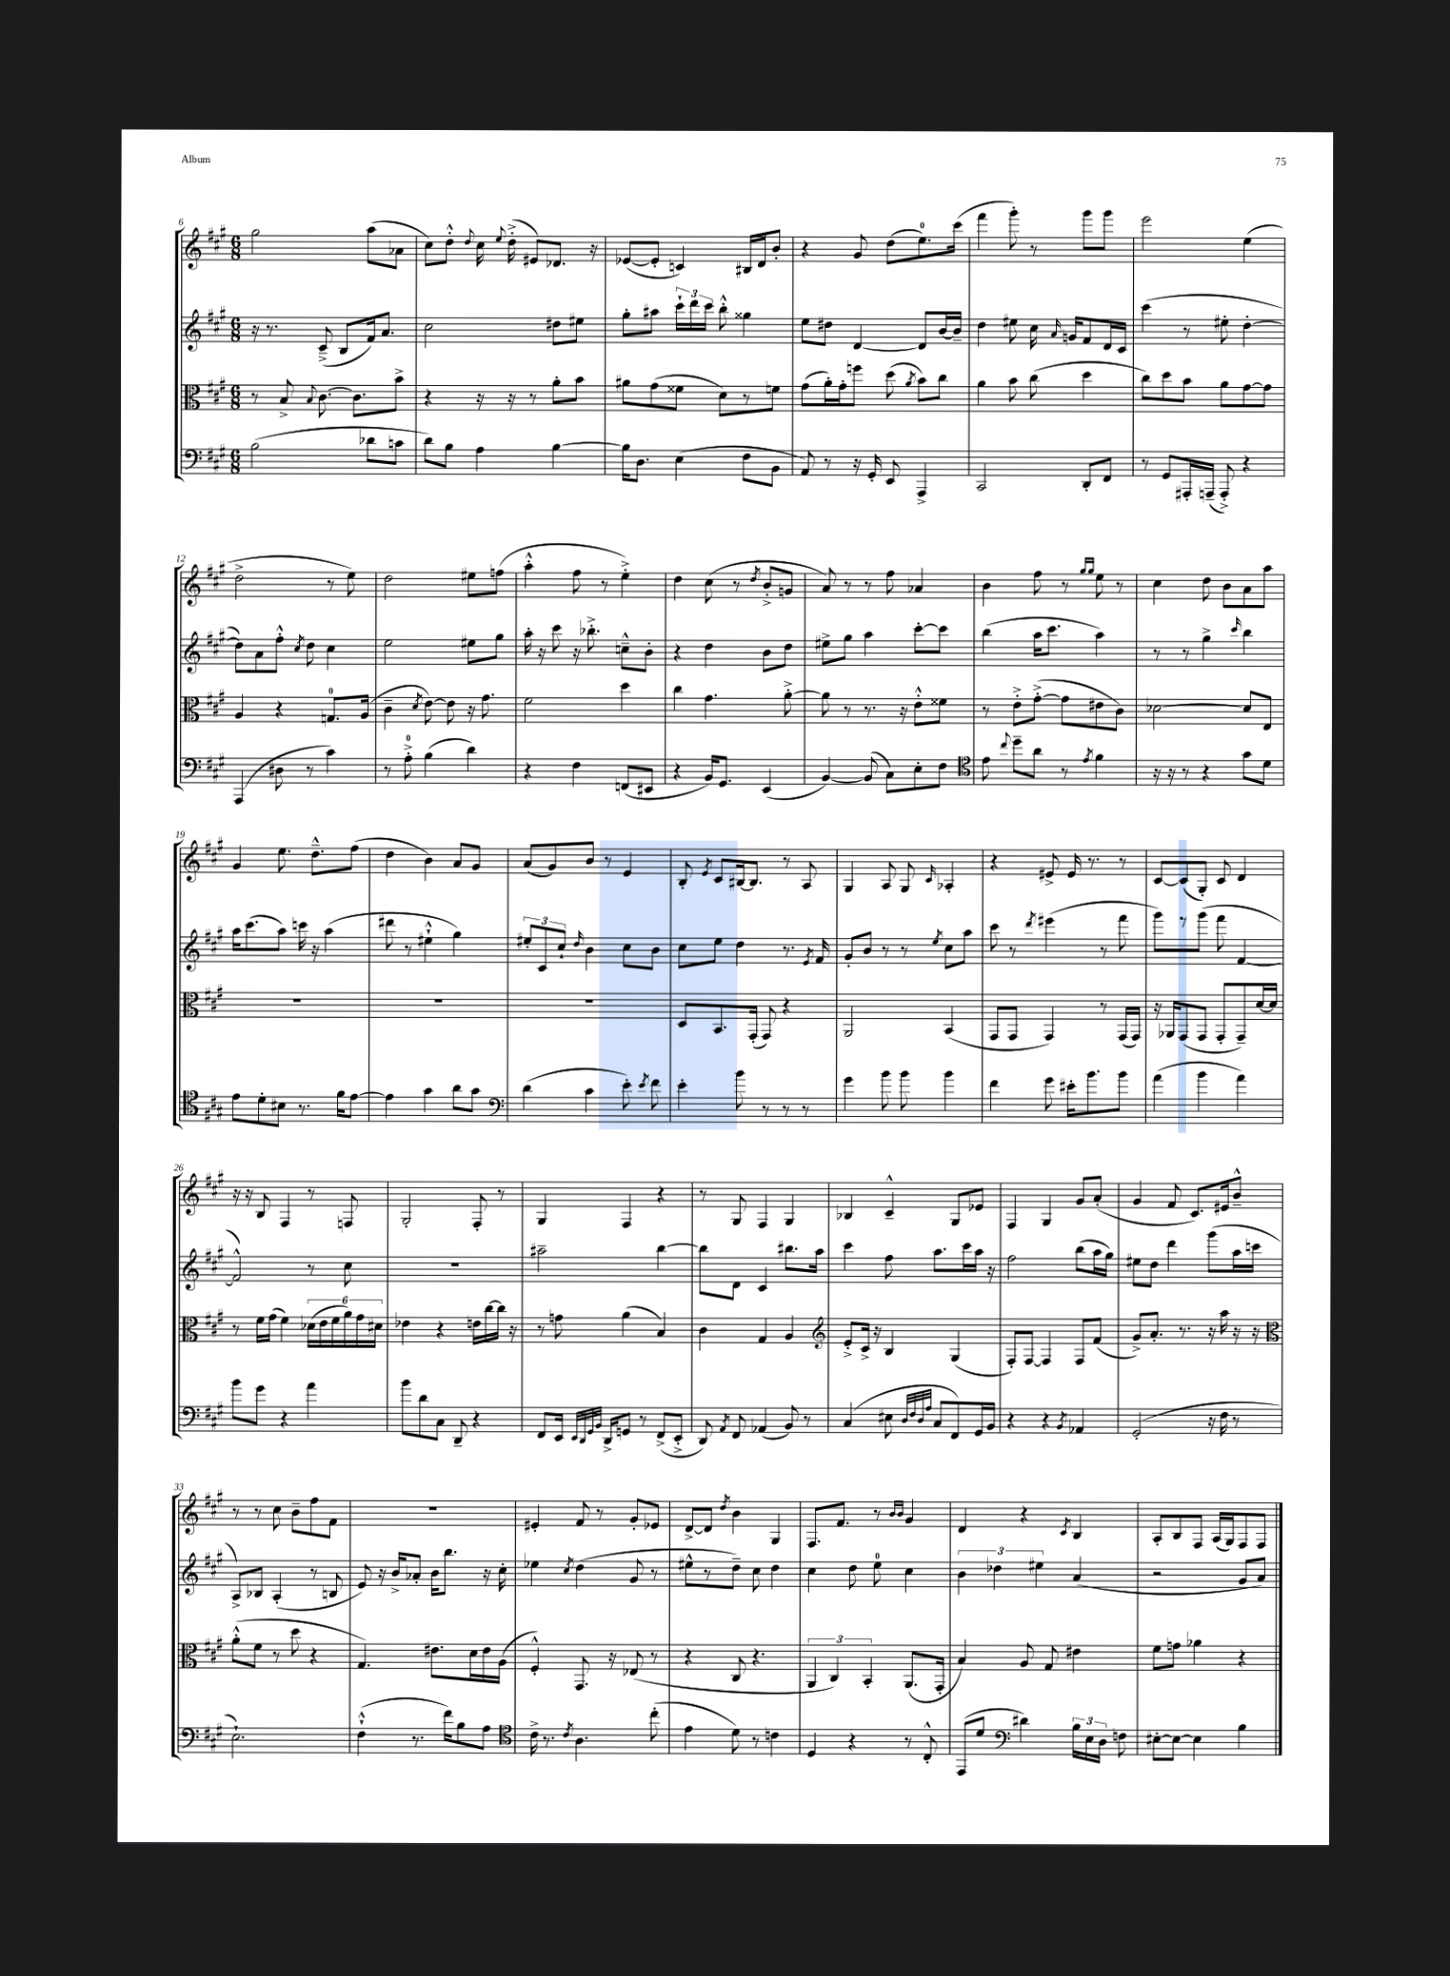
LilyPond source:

<<
\new StaffGroup <<
\new Staff = "s0" {
    \clef treble \key a \major \numericTimeSignature \time 6/8
    \autoBeamOff gis''2 a''8[( aes'8] |
    cis''8[) d''8]-.-^ \appoggiatura { d''8 } cis''16 \appoggiatura { e''8 } d''16-.->( eis'8[) des'8.] r16 |
    ees'8[~( ees'8]-. c'4) bis16[ d'16 b'8]-. |
    r4 gis'8 d''8[( e''8.-0) cis'''16]( |
    fis'''4 gis'''8-.) r8 gis'''8[ gis'''8] |
    e'''2 e''4( |
    d''2-> r8 e''8) |
    d''2 eis''8[ f''8]( |
    a''4-.-^ fis''8 r8 e''4-.->) |
    d''4 cis''8( r8 \acciaccatura { d''8 } b'8[-.-> g'8] |
    a'8) r8 r8 fis''8 aes'4 |
    b'4 fis''8 r8 \grace { gis''16[ gis''16] } e''8 r8 |
    cis''4 d''8 b'8[ a'8 a''8] |
    gis'4 e''8. d''8.[---^ fis''8]( |
    d''4 b'4) a'8[ gis'8] |
    a'8[( gis'8) b'8] r8 e'4 |
    b8-. \acciaccatura { e'8 } cis'8[ bis16~ bis8.] r8 a8 |
    gis4 a8 gis8 \grace { cis'16 } aes4-. |
    r4 eis'8-> eis'16 r8. r8 |
    cis'8[~ cis'8( gis8]-.) cis'8 d'4 |
    r16 r16 b8 fis4 r8 f8 |
    gis2-. fis8-. r8 |
    gis4 fis4 r4 |
    r8 gis8 fis4 gis4 |
    bes4 cis'4---^ gis8[ ees'8] |
    fis4 gis4 gis'8[ a'8]-.( |
    gis'4 fis'8 cis'8.[) eis'16 b'8]---^ |
    r8 r8 cis''8 b'8[-- fis''8 fis'8] |
    R2. |
    eis'4-. fis'8 r8 gis'8[-. ees'8] |
    d'8[~-> d'8] \acciaccatura { d''8 } b'4 gis4 |
    fis8.[ fis'8.] r8 \grace { b'16[ b'16] } gis'4 |
    d'4 r4 \acciaccatura { cis'8 } b4 |
    a8[-. b8 fis8] a16[( gis16) fis8 fis8] \bar "|." |
}
\new Staff = "s1" {
    \clef treble \key a \major \numericTimeSignature \time 6/8
    \autoBeamOff r16 r8. cis'8--->( b8[ fis'16) a'8.] |
    cis''2 dis''8[ eis''8] |
    gis''8[-. ais''8] \tuplet 3/2 { cis'''16[-! d'''16 cis'''16] } b''8-.-^ gisis''4 |
    e''8[ dis''8] d'4~ d'8[ b'16~ b'16]-- |
    d''4 eis''8 cis''16 \grace { a'16 } g'16[ fis'8 d'16 cis'16] |
    cis'''4( r8 eis''8-. d''4~-. |
    d''8[) a'8 fis''8]-.-^ \acciaccatura { cis''8 } d''8 cis''4 |
    e''2 eis''8[ gis''8] |
    a''16-. r16 cis'''8 r16 bes''8.-.-> c''8[---^ b'8]-. |
    r4 d''4 b'8[ d''8] |
    eis''8[-> gis''8] a''4 cis'''8[~-. cis'''8] |
    b''4( a''16[ cis'''8.] a''4) |
    r8 r8 gis''4-> \grace { cis'''16 } b''4 |
    a''16[ cis'''8.( a''8]) c'''16 r16 a''4( |
    dis'''8 r8 eis''4-!-^ gis''4) |
    \tuplet 3/2 { eis''8[-. cis'8 cis''8]-! } \grace { d''16 } b'4 cis''8[ b'8] |
    cis''8[ e''8] d''4 r8. \acciaccatura { e'8 } fis'16 |
    gis'8[-. b'8] r8 r8 \acciaccatura { e''8 } cis''8[ a''8] |
    cis'''8 r8 \acciaccatura { d'''8 } eis'''4( r8 fis'''8 |
    gis'''8[) r8 gis'''8]( fis'''8 fis'4~ |
    fis'2-^) r8 cis''8 |
    R2. |
    ais''2-- b''4~ |
    b''8[ d'8] cis'4 bis''8.[ a''16] |
    cis'''4 fis''8 a''8.[ cis'''16 a''16] r16 |
    fis''2 b''8[( a''16 gis''16]) |
    eis''8[ d''8] d'''4 gis'''8[( a''16 c'''16] |
    a8[->) bes8] a4-.( r8 b8 |
    e'8) r16 b'16[-> aes'8]-. b'16[ b''8.] r16 cis''16-. |
    ees''4 \acciaccatura { cis''8 } d''4( gis'8 r8 |
    eis''8[-^ r8 d''8]--) cis''8 d''4 |
    cis''4 d''8 e''8-0 cis''4 |
    \tuplet 3/2 { b'4 des''4 eis''4 } a'4( |
    r2 gis'8[ a'8]) \bar "|." |
}
\new Staff = "s2" {
    \clef alto \key a \major \numericTimeSignature \time 6/8
    \autoBeamOff r8 b8-> \appoggiatura { b8 } cis'8.~ cis'8.[ b'8]-> |
    r4 r16 r16 r8 a'8[-. b'8] |
    ais'8[ gis'8( fisis'8] d'8[) r8 f'8] |
    gis'8[( a'16-.) gis'16-. f''8] d''8( \acciaccatura { a'8 } b'8[) cis''8] |
    a'4 b'8 cis''8( d''4 |
    cis''8[) d''8 b'8] a'8[ gis'8~ gis'8] |
    a4 r4 g8.[-0 a16]( |
    cis'4-- \acciaccatura { d'8 } e'8~) e'8 r16 gis'8. |
    fis'2 d''4 |
    cis''4 gis'4. a'8~-.-> |
    a'8 r8 r8. r16 e'8[-.-^ fisis'8] |
    r8 e'8[-.-> gis'8]~-.->( gis'8[ eis'8 cis'8]) |
    des'2~ des'8[ e8] |
    R2. |
    R2. |
    R2. |
    d8[ b,8. gis,16]-.( gis,8) r4 |
    a,2 b,4( |
    gis,8[ gis,8] gis,4) r8 gis,16[( gis,16]) |
    r16 aes,16[ gis,8( gis,8] gis,8[-. gis,8--) d'16~ d'16] |
    r8 fis'16[ gis'16]( fis'4) \tuplet 6/4 { des'16[( e'16 fis'16 a'16) gis'16 dis'16] } |
    ees'4 r4 e'16[ cis''16~ cis''16] r16 |
    r8 g'8 a'4( b4) |
    cis'4 gis4 a4 |
    \clef treble e'8[-.-> cis'16]-> r16 b4 gis4( |
    fis8[-.) fis8]~ fis4 fis8[ fis'8]( |
    gis'8[->) a'8.]-. r8. r16 a''16 r16 r16 |
    \clef alto a'8[-.-^( fis'8] r8 d''8 r4 |
    gis4.) eis'8.[ d'16 eis'16 a16]( |
    fis4-.-^) gis,8. r16 ees8( r8 |
    r4 cis8 r4. |
    \tuplet 3/2 { a,4 cis4) b,4-. } a,8.[( gis,16]-. |
    b4) a8 gis8 eis'4 |
    fis'8[ g'8] aes'4 r4 \bar "|." |
}
\new Staff = "s3" {
    \clef bass \key a \major \numericTimeSignature \time 6/8
    \autoBeamOff b2( des'8[ c'8] |
    d'8[) b8] a4 b4~ |
    b16[ d8.] e4( fis8[ b,8] |
    a,8) r8 r16 gis,16-. e,8 a,,4-> |
    cis,2 d,8[-. fis,8] |
    r8 gis,8[ ais,,16-. a,,16]--( a,,8-.->) r4 |
    a,,4( dis8 r8 cis'4) |
    r8 a8-0-.-> b4( d'4) |
    r4 fis4 f,8[( eis,8] |
    r4 b,16[) gis,8.] e,4( |
    b,4~) b,8( cis8[) e8-. fis8] |
    \clef tenor e'8 \appoggiatura { cis''8 } d''8[-- a'8] r8 \acciaccatura { e'8 } fis'4 |
    r16 r16 r8 r4 gis'8[ d'8] |
    e'8[ d'8-. bis8] r8. fis'16[ e'8]~ |
    e'4 gis'4 a'8[ gis'8] |
    \clef bass d'4( cis'4 e'8-.) \acciaccatura { e'8 } fis'8 |
    e'4-. b'8 r8 r8 r8 |
    gis'4 b'8 b'8 b'4 |
    fis'4 gis'8 eis'16[-. b'8. b'8] |
    a'4( b'4 a'4) |
    b'8[ gis'8] r4 a'4 |
    b'8[ d'8 cis8] d,8-- r4 |
    fis,8[ e,16] \grace { e,32[ d,32 gis,32 b,32] } d,16[-> g,8] r8 fis,8[->( e,8]-.-> |
    d,8) \acciaccatura { a,8 } fis,8 aes,4( b,8) r8 |
    cis4( eis8 \grace { d32[ fis32 d32 a32] } cis8[ fis,8) gis,16 b,16] |
    r4 r4 \acciaccatura { b,8 } aes,4 |
    gis,2-.( r16 fis16 r8 |
    e2.-!) |
    fis4-!-^( r8. fis'16[) b8 a8] |
    \clef tenor cis'16-> r8. \acciaccatura { cis'8 } a4. cis''8-.( |
    e'4 d'8) r8 c'4 |
    d4 r4 r8 cis8-.-^ |
    e,8[( d'8] \clef bass dis'4) \tuplet 3/2 { b16[ e16 d16] } f8 |
    eis8[~-. eis8]~ eis4 b4 \bar "|." |
}
>>
>>
\layout { \context { \Score currentBarNumber = #6 } }
